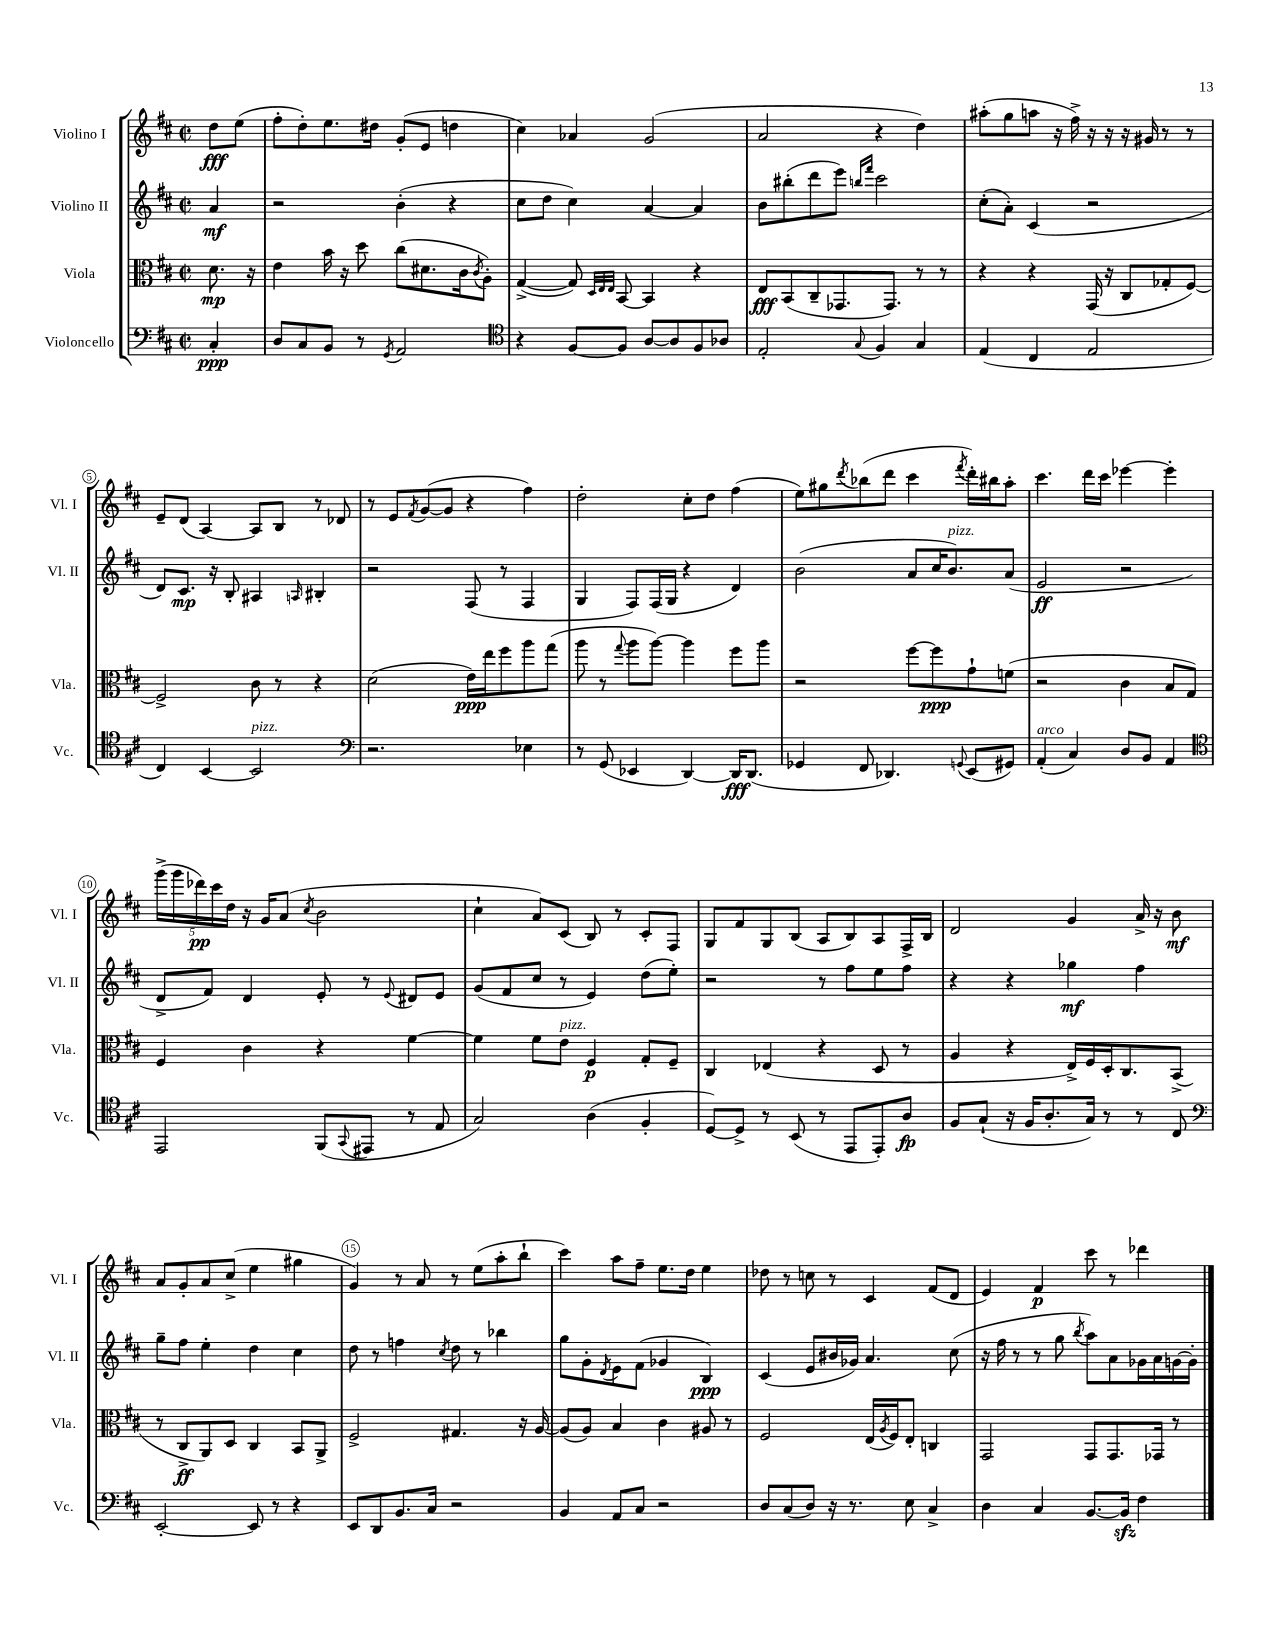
<<
\new StaffGroup <<
\new Staff = "s0" \with { instrumentName = "Violino I" shortInstrumentName = "Vl. I" } {
    \clef treble \key d \major \defaultTimeSignature \time 2/2 \partial 4
    d''8\fff e''8( |
    fis''8-. d''8-.) e''8. dis''16 g'8-.( e'8 d''4 |
    cis''4) aes'4 g'2( |
    a'2 r4 d''4) |
    ais''8-.( g''8 a''8 r16 fis''16->) r16 r16 r16 gis'16 r8 r8 |
    e'8-- d'8( a4~) a8 b8 r8 des'8 |
    r8 e'8 \acciaccatura { fis'8 } g'8~( g'8 r4 fis''4) |
    d''2-. cis''8-. d''8 fis''4( |
    e''8) gis''8 \acciaccatura { d'''8 } bes''8( d'''8 cis'''4 \acciaccatura { fis'''8 } d'''16-.) bis''16 a''8-. |
    cis'''4. d'''16 cis'''16 ees'''4~ ees'''4-. |
    \tuplet 5/4 { g'''16->( g'''16 des'''16\pp) cis'''16 d''16 } r16 g'16 a'8( \acciaccatura { cis''8 } b'2 |
    cis''4-! a'8) cis'8( b8) r8 cis'8-. fis8 |
    g8 fis'8 g8 b8( a8 b8) a8 fis16-> b16 |
    d'2 g'4 a'16-> r16 b'8\mf |
    a'8 g'8-. a'8 cis''8->( e''4 gis''4 |
    g'4) r8 a'8 r8 e''8( a''8-. b''8-! |
    cis'''4) a''8 fis''8-- e''8. d''16 e''4 |
    des''8 r8 c''8 r8 cis'4 fis'8( d'8 |
    e'4) fis'4\p cis'''8 r8 des'''4 \bar "|." |
}
\new Staff = "s1" \with { instrumentName = "Violino II" shortInstrumentName = "Vl. II" } {
    \clef treble \key d \major \defaultTimeSignature \time 2/2 \partial 4
    a'4\mf |
    r2 b'4-.( r4 |
    cis''8 d''8 cis''4) a'4~ a'4 |
    b'8 bis''8-.( d'''8 e'''8) \grace { b''16 fis'''16 } cis'''2 |
    cis''8-.( a'8-.) cis'4( r2 |
    d'8) cis'8.\mp r16 b8-. ais4 \grace { a16 } bis4-. |
    r2 fis8( r8 fis4 |
    g4 fis8) fis16( g16 r4 d'4) |
    b'2( a'8 cis''16 b'8.^\markup { \italic "pizz." }) a'8( |
    e'2\ff r2 |
    d'8-> fis'8) d'4 e'8-. r8 \appoggiatura { e'8 } dis'8 e'8 |
    g'8( fis'8 cis''8 r8 e'4) d''8( e''8-.) |
    r2 r8 fis''8 e''8 fis''8 |
    r4 r4 ges''4\mf fis''4 |
    g''8-- fis''8 e''4-. d''4 cis''4 |
    d''8 r8 f''4 \acciaccatura { cis''8 } d''8 r8 bes''4 |
    g''8 g'8-. \acciaccatura { d'8 } e'8 fis'8( ges'4 b4\ppp) |
    cis'4( e'8 bis'16 ges'16) a'4. cis''8( |
    r16 fis''16 r8 r8 g''8 \acciaccatura { b''8 } a''8) a'8 ges'16 a'16 g'16~ g'16-. \bar "|." |
}
\new Staff = "s2" \with { instrumentName = "Viola" shortInstrumentName = "Vla." } {
    \clef alto \key d \major \defaultTimeSignature \time 2/2 \partial 4
    d'8.\mp r16 |
    e'4 b'16 r16 d''8 cis''8( dis'8. cis'16 \acciaccatura { cis'8 } a8-.) |
    g4~->( g8) \grace { d32 e32 e32 } b,8~ b,4 r4 |
    e8\fff b,8( cis8-- ges,8. ges,8.) r8 r8 |
    r4 r4 g,16( r16 cis8 ges8-. fis8~) |
    fis2-> cis'8 r8 r4 |
    d'2( e'16\ppp) e''16 fis''8 a''8 g''8( |
    a''8 r8 \appoggiatura { g''8 } a''8 a''8~) a''4 fis''8 a''8 |
    r2 fis''8~ fis''8\ppp g'8-! f'8( |
    r2 cis'4 b8 g8) |
    fis4 cis'4 r4 fis'4~ |
    fis'4 fis'8 e'8^\markup { \italic "pizz." } fis4\p g8-. fis8-- |
    cis4 ees4( r4 d8 r8 |
    a4 r4 e16->) fis16 d16-. cis8. b,8->( |
    r8 cis8->\ff a,8) d8 cis4 b,8 a,8-> |
    fis2-> gis4. r16 a16~ |
    a8( a8) b4 cis'4 ais8 r8 |
    fis2 e16( \acciaccatura { a8 } fis16) e8-. c4 |
    g,2 g,8 g,8. ges,16 r8 \bar "|." |
}
\new Staff = "s3" \with { instrumentName = "Violoncello" shortInstrumentName = "Vc." } {
    \clef bass \key d \major \defaultTimeSignature \time 2/2 \partial 4
    cis4-.\ppp |
    d8 cis8 b,8 r8 \acciaccatura { g,8 } a,2 |
    \clef tenor r4 fis8~ fis8 a8~ a8 fis8 aes8 |
    e2-. \appoggiatura { g8 } fis4 g4 |
    e4( cis4 e2 |
    cis4) b,4~ b,2^\markup { \italic "pizz." } |
    \clef bass r2. ees4 |
    r8 g,8( ees,4 d,4~) d,16\fff d,8.( |
    ges,4 fis,8 des,4.) \appoggiatura { g,8 } e,8( gis,8) |
    a,4-.^\markup { \italic "arco" }( cis4) d8 b,8 a,4 |
    \clef tenor e,2 fis,8( \appoggiatura { g,8 } eis,8 r8 e8 |
    g2) a4( fis4-. |
    d8~) d8-> r8 b,8( r8 e,8 e,8-.) a8\fp |
    fis8 g8-!( r16 fis16 a8.-. g16) r8 r8 cis8 |
    \clef bass e,2~-. e,8 r8 r4 |
    e,8 d,8 b,8. cis16 r2 |
    b,4 a,8 cis8 r2 |
    d8 cis8( d8) r16 r8. e8 cis4-> |
    d4 cis4 b,8.~ b,16\sfz fis4 \bar "|." |
}
>>
>>
\layout { \context { \Score \override BarNumber.break-visibility = ##(#f #t #t) barNumberVisibility = #(every-nth-bar-number-visible 5) \override BarNumber.stencil = #(make-stencil-circler 0.1 0.3 ly:text-interface::print) } }
